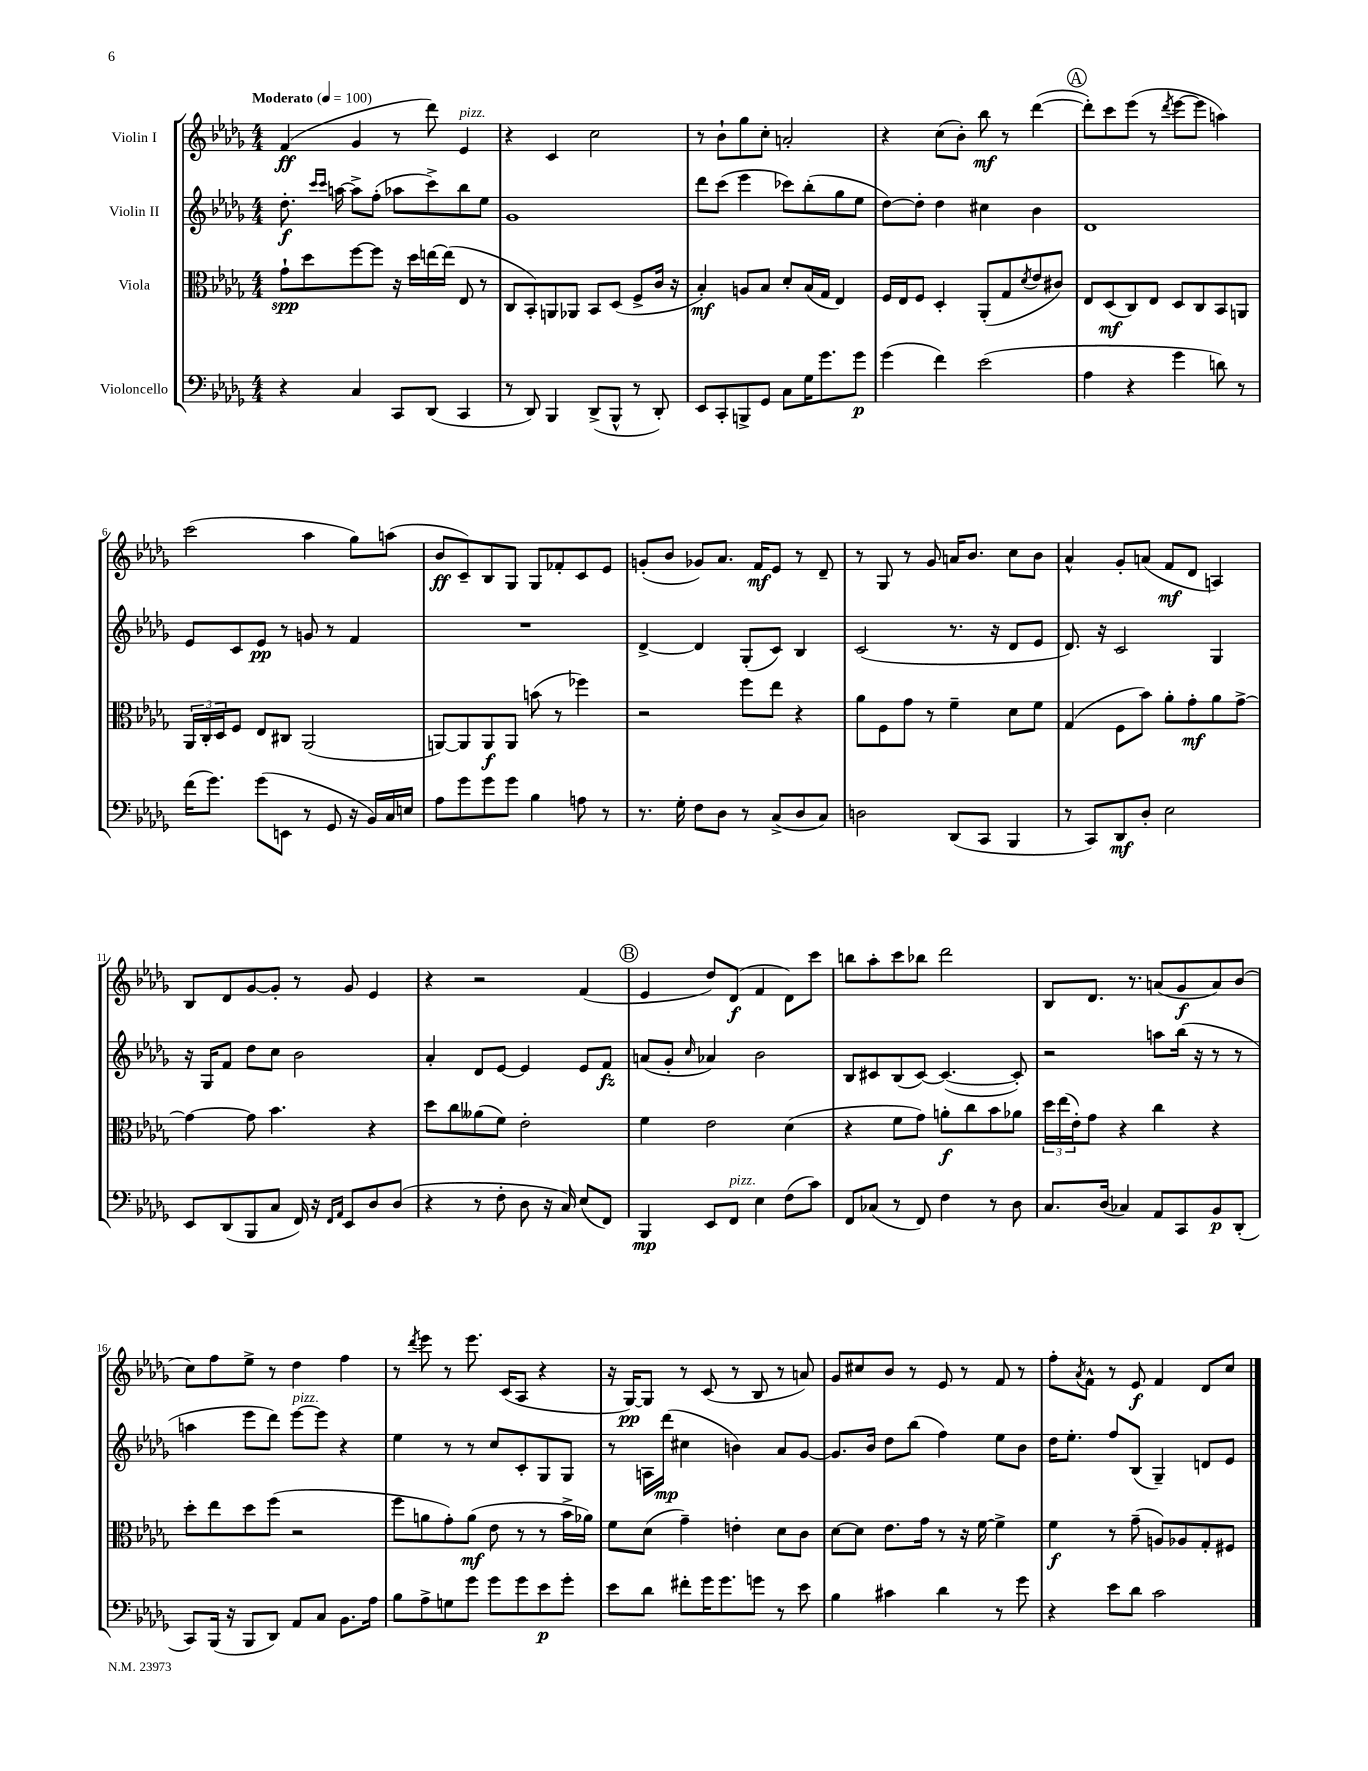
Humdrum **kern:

**kern	**kern	**kern	**kern
*staff4	*staff3	*staff2	*staff1
*clefF4	*clefC3	*clefG2	*clefG2
*k[b-e-a-d-g-]	*k[b-e-a-d-g-]	*k[b-e-a-d-g-]	*k[b-e-a-d-g-]
*M4/4	*M4/4	*M4/4	*M4/4
*MM100	*MM100	*MM100	*MM100
4r	8g-`\L	8.dd-'\	(4f/
.	8dd-\	.	.
.	.	16qqccc/LL	.
.	.	16qqccc/JJ	.
.	.	[16aa\	.
4C/	[8ff\	8aa^\]L	4g-/
.	8ff\]J	(8ff'\J	.
8CC/L	16r	8aa-\L	8r
.	16dd-\LL	.	.
(8DD-/J	[16ee\	8ccc^\)	8ddd-\)
.	(16ee\]JJ	.	.
4CC/	8E-/	8bb-\	4e-/
.	8r	8ee-\J	.
=	=	=	=
8r	8C/L	1g-	4r
8DD-/)	8BB-'/)	.	.
4BBB-/	8AA/	.	4c/
.	8AA-/J	.	.
(8DD-^/L	8BB-/L	.	2cc\
8BBB-^^/J	(8D-/J	.	.
8r	8F^/L	.	.
8DD-'/)	16c/Jk	.	.
.	16r	.	.
=	=	=	=
8EE-/L	4B-'/)	8ddd-\L	8r
8CC'/	.	(8ccc\J	8b-`\L
8BBB^/	8A/L	4eee-\	8gg-\
8GG-/J	8B-/J	.	8cc'\J
8C\L	8d-'/L	8ccc-\L)	2a'/
16G-\K	(16B-/L	(8bb-'\	.
8.g-\	16G-/JJ	.	.
.	4E-/)	8gg-\	.
8g-\J	.	8ee-\J	.
=	=	=	=
(4g-\	16F/LL	[8dd-\L)	4r
.	16E-/J	.	.
.	8F/J	8dd-'\]J	.
4f\)	4D-'/	4dd-\	(8cc\L
.	.	.	8b-'\J)
(2e-\	(8AA-'/L	4cc#\	8bb-\
.	8G-/	.	8r
.	8qd-/	.	.
.	8e-/	4b-\	([4ddd-\
.	8c#/J)	.	.
=	=	=	=
4A-\	8E-/L	1d-	8ddd-'\]L)
.	(8D-/	.	8ccc\
4r	8C/)	.	(8eee-\J
.	8E-/J	.	8r
.	.	.	8qddd-/
4g-\	8D-/L	.	[8eee-\L
.	8C/	.	8eee-\]J
8d\)	8BB-/	.	4aa\)
8r	8AA/J	.	.
=	=	=	=
(16f\LK	24AA-/LL	8e-/L	(2ccc\
.	24C'/	.	.
8.g-\J)	.	.	.
.	24D-/J	.	.
.	8F/J	8c/	.
(8g-\L	8E-/L	8e-/J	.
8EE\J	8C#/J	8r	.
8r	(2AA-/	8g/	4aa-\
8GG-/	.	8r	.
16r	.	4f/	8gg-\L)
16BB-/LL)	.	.	.
16C/	.	.	(8aa\J
16E/JJ	.	.	.
=	=	=	=
8A-\L	[8AA/L)	1r	8b-/L
8g-\	8AA/]	.	8c~/)
8g-\	8AA/	.	8B-/
8g-\J	8AA/J	.	8G-/J
4B-\	(8b\	.	8G-/L
.	8r	.	8f-'/
8A\	4ff-\)	.	8c/
8r	.	.	8e-/J
=	=	=	=
8.r	2r	[4d-^/	(8g'/L
.	.	.	8b-/J
16G-'\	.	.	.
8F\L	.	4d-/]	8g-/L)
8D-\J	.	.	8.a-/J
8r	8ff\L	(8G-'/L	.
.	.	.	16f/LK
(8C^/L	8ee-\J	8c/J)	8e-/J
8D-/	4r	4B-/	8r
8C/J)	.	.	8d-~/
=	=	=	=
2D\	8a-\L	(2c/	8r
.	8F\	.	8G-/
.	8g-\J	.	8r
.	8r	.	8g-/
(8DD-/L	4f~\	8.r	16a/LK
.	.	.	8.b-/J
8CC/J	.	.	.
.	.	16r	.
4BBB-/	8d-\L	8d-/L	8cc\L
.	8f\J	8e-/J	8b-\J
=	=	=	=
8r	(4G-/	8.d-/)	4a-^^/
8CC/L)	.	.	.
.	.	16r	.
8DD-/	8F\L	2c/	8g-'/L
8D-'/J	8b-\J)	.	(8a/J
2E-\	8a-'\L	.	8f/L
.	8g-'\	.	8d-/J
.	8a-\	4G-/	4A/)
.	[8g-^\J	.	.
=	=	=	=
8EE-/L	4g-\_	16r	8B-/L
.	.	16G-/LK	.
(8DD-/	.	8f/J	8d-/
8BBB-/	8g-\]	8dd-\L	[8g-/
8C/J	4.b-\	8cc\J	8g-'/]J
16FF/)	.	2b-\	8r
16r	.	.	.
16qqFF/LL	.	.	.
16qqAA-/JJ	.	.	.
8EE-/L	.	.	8g-/
8D-/	4r	.	4e-/
(8D-/J	.	.	.
=	=	=	=
4r	8dd-\L	4a-'/	4r
.	8cc\	.	.
8r	(8a--\	8d-/L	2r
8F'\	8f\J)	[8e-/J	.
8D-\	2e-'\	4e-/]	.
16r	.	.	.
16C/)	.	.	.
(8E-/L	.	8e-/L	(4f/
8FF/J)	.	8f/J	.
=	=	=	=
4BBB-/	4f\	(8a/L	4e-/
.	.	8g-'/J	.
.	.	16qqcc/	.
8EE-/L	2e-\	4a-/)	8dd-/L)
8FF/J	.	.	(8d-/J
4E-\	.	2b-\	4f/
(8F\L	(4d-\	.	8d-\L)
8c\J)	.	.	8ccc\J
=	=	=	=
8FF/L	4r	8B-/L	8bb\L
(8C-/J	.	8c#/	8aa-'\
8r	8f\L	(8B-/	8ccc\
8FF/)	8g-\J)	[8c#/J)	8bb-\J
4F\	8a'\L	(4.c#/_	2ddd-\
.	8cc\	.	.
8r	8b-\	.	.
8D-\	8a-\J	8c#'/])	.
=	=	=	=
8.C/L	24dd-\LL	2r	8B-/L
.	(24ee-\	.	.
.	24e-'\J)	.	.
.	8g-\J	.	8.d-/J
(16D-/Jk	.	.	.
4C-/)	4r	.	.
.	.	.	8.r
8AA-/L	4cc\	8aa\L	(8a/L
8CC/	.	(16bb-\Jk	8g-/
.	.	16r	.
8BB-/	4r	8r	8a/)
(8DD-'/J	.	8r	(8b-/J
=	=	=	=
8CC/L)	8dd-'\L	4aa\	8cc\L)
(16BBB-/Jk	8ee-\	.	8ff\
16r	.	.	.
8BBB-/L	8dd-\	8eee-\L	8ee-^\J
8DD-/J)	(8ff\J	8ddd-\J)	8r
8AA-/L	2r	[8eee-\L	4dd-\
8C/J	.	8eee-\]J	.
8.BB-\L	.	4r	4ff\
16A-\Jk	.	.	.
=	=	=	=
8B-\L	8ff\L	4ee-\	8r
.	.	.	8qddd-/
8A-^\	8a\	.	8eee-\
8G\	8g-'\)	8r	8r
8g-\J	(8a\J	8r	8.eee-\
8g-\L	8e-\	8cc/L	.
.	.	.	(16c/LK
8g-\	8r	8c'/	8A-/J
8e-\	8r	8G-/	4r
8g-'\J	16b-^\LL	8G-/J	.
.	16a-\JJ)	.	.
=	=	=	=
8e-\L	8f\L	8r	16r
.	.	.	[16G-/LK)
8d-\J	(8d-\J	16A\LL	8G-/]J
.	.	(16ddd-\JJ	.
8f#'\L	4g-~\)	4cc#\	8r
16g-\K	.	.	(8c/
8.g-\	.	.	.
.	4e'\	4b\)	8r
8g\J	.	.	8B-/
8r	8d-\L	8a-/L	8r
8e-\	8c\J	[8g-/J	8a/)
=	=	=	=
4B-\	[8d-\L	8.g-/]L	8g-/L
.	8d-\]J	.	8cc#/
.	.	16b-/Jk	.
4c#\	8.e-\L	8dd-\L	8b-/J
.	.	(8bb-\J	8r
.	16g-\Jk	.	.
4d-\	8r	4ff\)	8e-/
.	16r	.	8r
.	[16f\	.	.
8r	4f^\]	8ee-\L	8f/
8g-\	.	8b-\J	8r
=	=	=	=
4r	4f\	16dd-\LK	8ff'\L
.	.	8.ee-'\J	.
.	.	.	8qa-/
.	.	.	8f^^\J
8e-\L	8r	8ff/L	8r
8d-\J	(8g-~\	(8B-/J	8e-/
2c\	8A/L)	4G-~/)	4f/
.	8A-/	.	.
.	8G-'/	8d/L	8d-/L
.	8F#/J	8e-/J	8cc/J
==	==	==	==
*-	*-	*-	*-
